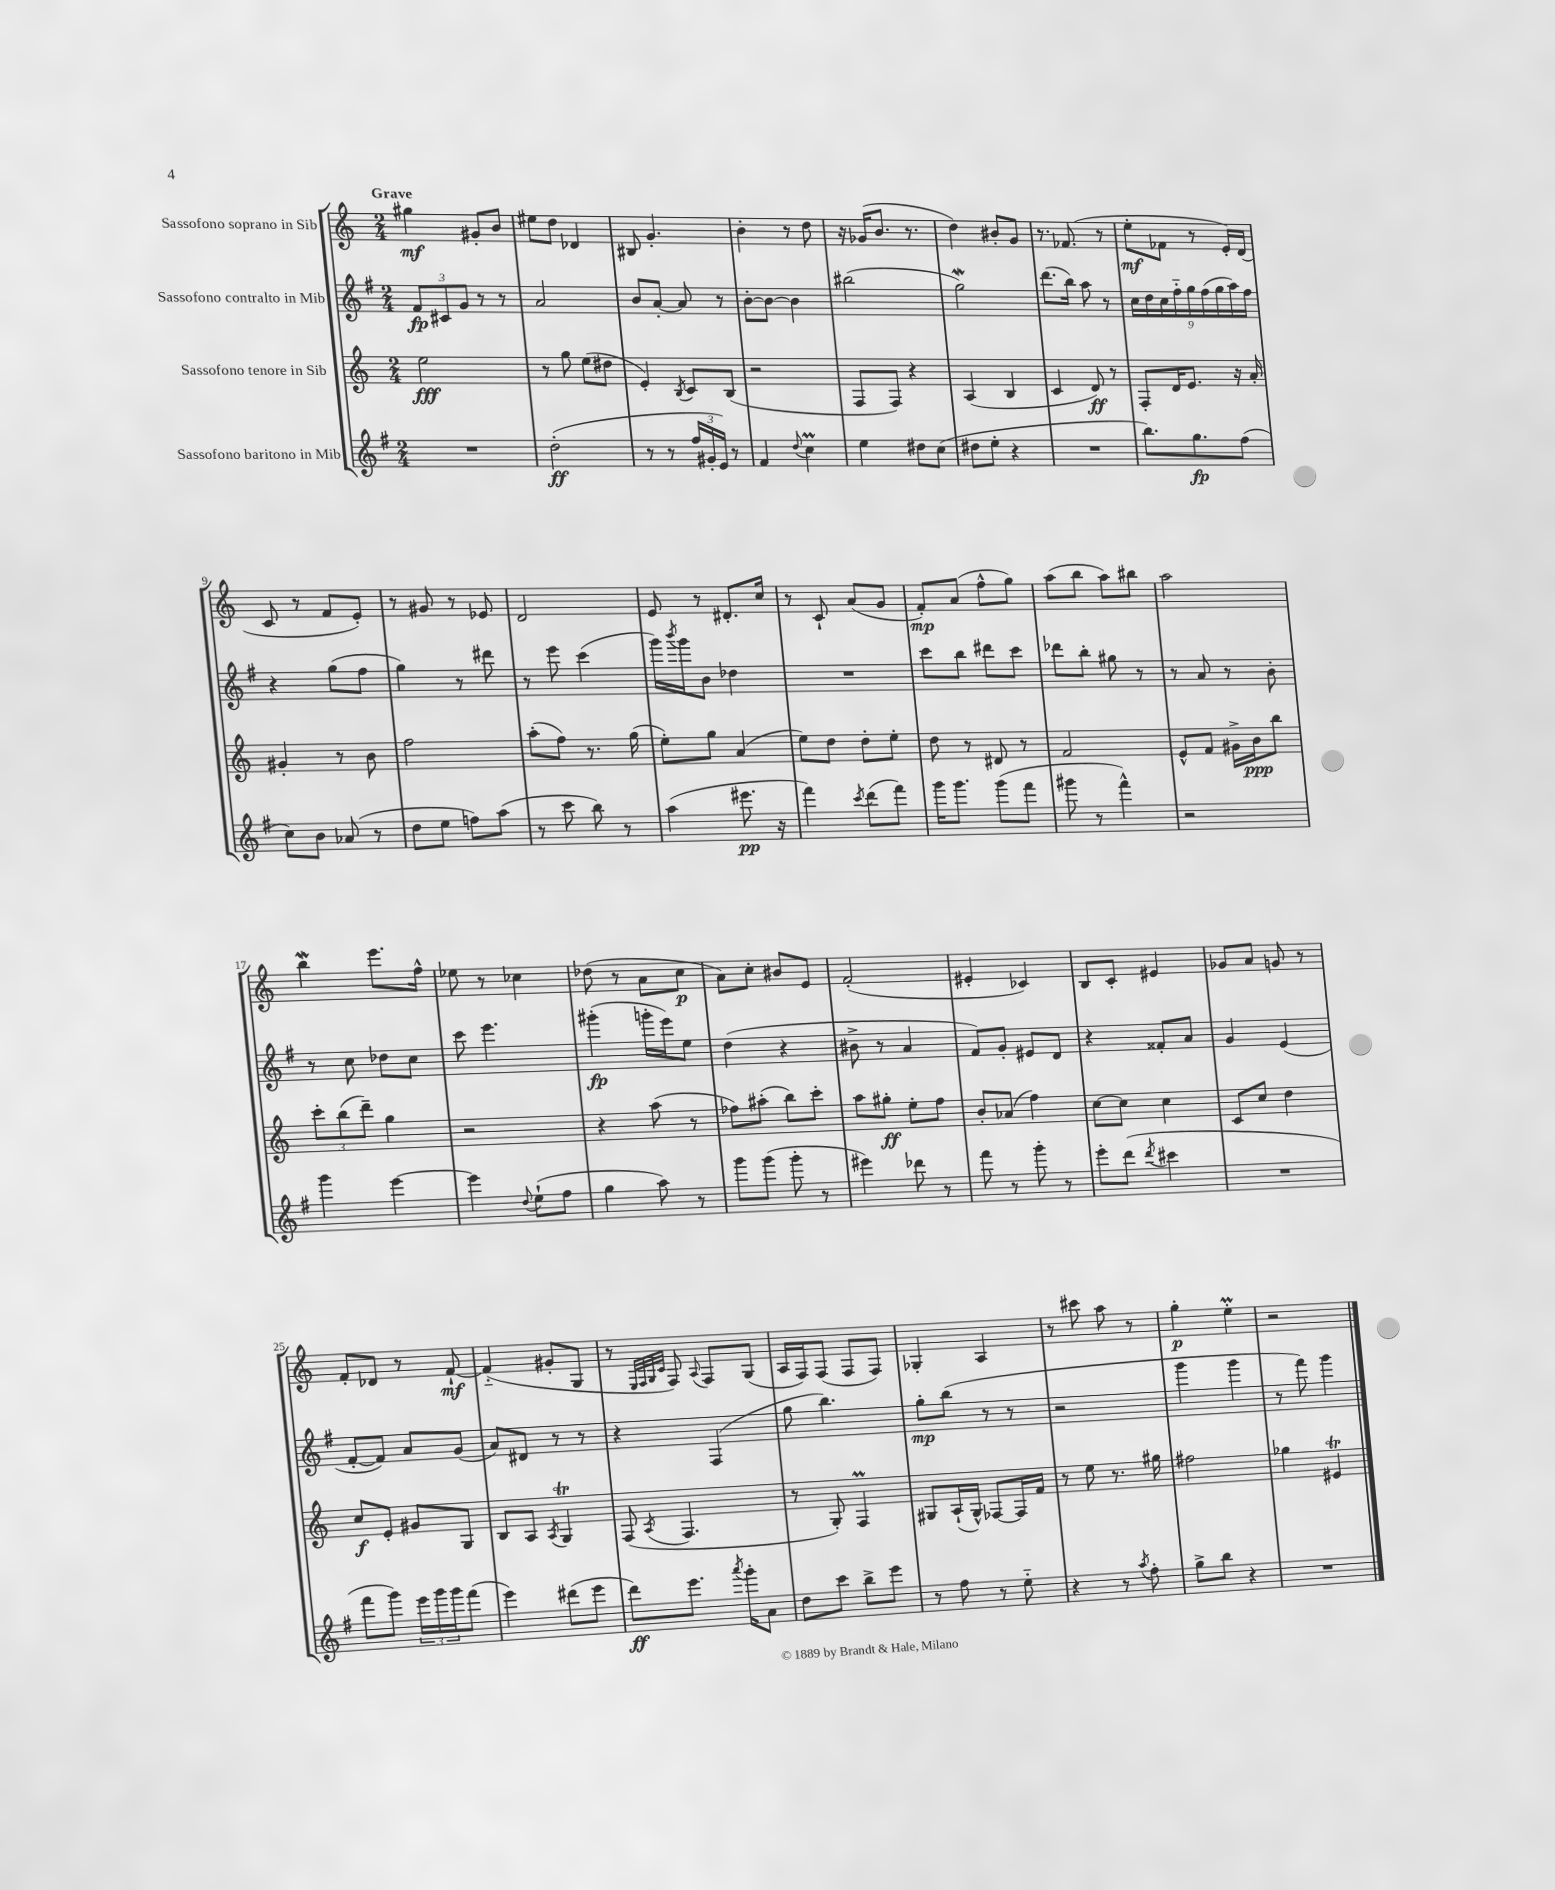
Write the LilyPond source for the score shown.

<<
\new StaffGroup <<
\new Staff = "s0" \with { instrumentName = "Sassofono soprano in Sib" } {
    \clef treble \key c \major \numericTimeSignature \time 2/4 \tempo "Grave"
    gis''4\mf gis'8-. b'8 |
    eis''8 d''8 des'4 |
    bis8 g'4.-. |
    b'4-. r8 d''8 |
    r16 ges'16( b'8. r8. |
    d''4) bis'8-. g'8 |
    r8. fes'8.( r8 |
    e''8-.\mf fes'8 r8 e'16-.) d'16( |
    c'8 r8 f'8 e'8-.) |
    r8 gis'8 r8 ees'8 |
    d'2 |
    e'8 r8 dis'8.-. c''16 |
    r8 c'8-! a'8( g'8 |
    f'8-.\mp) a'8( f''8-^ g''8) |
    a''8( b''8 a''8) bis''8 |
    a''2 |
    b''4\mordent e'''8. f''16-^ |
    ees''8 r8 ces''4 |
    des''8( r8 a'8 c''8\p |
    a'8) c''8-. bis'8 e'8 |
    f'2-.( |
    eis'4-. ces'4) |
    b8 c'8-. eis'4 |
    ges'8 a'8 g'8 r8 |
    f'8-. des'8 r8 f'8~-!\mf |
    f'4-_( gis'8-. g8 |
    r8 \grace { e32 f32 g32 c'32 } f8) \appoggiatura { a8 } f8 g8( |
    a16 f16) f8( f8 f8) |
    ges4-. a4 |
    r8 cis'''8 a''8 r8 |
    g''4-.\p e''4-.\prall |
    r2 \bar "|." |
}
\new Staff = "s1" \with { instrumentName = "Sassofono contralto in Mib" } {
    \clef treble \key g \major \numericTimeSignature \time 2/4
    \tuplet 3/2 { fis'8\fp cis'8 g'8 } r8 r8 |
    a'2 |
    b'8 a'8~-. a'8 r8 |
    b'8~-. b'8~ b'4 |
    bis''2( |
    g''2\mordent) |
    d'''8.( b''16) a''8 r8 |
    \tuplet 9/8 { c''16 d''16 c''16 fis''16-_ g''16 fis''16( g''16 a''16) fis''16 } |
    r4 g''8( fis''8 |
    g''4) r8 dis'''8 |
    r8 e'''8 c'''4( |
    g'''16) \acciaccatura { b'''8 } g'''16 b'8 des''4 |
    R2 |
    c'''8 b''8 dis'''8 c'''8 |
    des'''8 b''8-. gis''8 r8 |
    r8 a'8 r8 b'8-. |
    r8 c''8 des''8 c''8 |
    c'''8 e'''4. |
    gis'''4-.\fp( g'''16-. e'''16) e''8 |
    d''4( r4 |
    bis'8-> r8 a'4 |
    fis'8) g'8-. eis'8 d'8 |
    r4 fisis'8-. a'8 |
    g'4 e'4( |
    fis'8~-. fis'8) a'8 g'8( |
    a'8) dis'8 r8 r8 |
    r4 fis4( |
    g''8 b''4.) |
    g''8-.\mp b''8( r8 r8 |
    r2 |
    g'''4 g'''4 |
    r8 fis'''8) g'''4 \bar "|." |
}
\new Staff = "s2" \with { instrumentName = "Sassofono tenore in Sib" } {
    \clef treble \key c \major \numericTimeSignature \time 2/4
    e''2\fff |
    r8 g''8 e''8( dis''8 |
    e'4-.) \acciaccatura { b8 } c'8 b8( |
    r2 |
    f8 f8) r4 |
    a4( b4 |
    c'4 d'8\ff) r8 |
    f8-. d'16 e'8. r16 a'16-. |
    gis'4-. r8 b'8 |
    f''2 |
    a''8-.( f''8) r8. g''16( |
    e''8-.) g''8 a'4( |
    e''8) d''8 d''8-. e''8-. |
    d''8 r8 dis'8 r8 |
    f'2 |
    e'8-^ f'8 gis'16-> b'16\ppp b''8 |
    \tuplet 3/2 { c'''8-. b''8( d'''8--) } g''4 |
    r2 |
    r4 a''8( r8 |
    fes''8) ais''8-.( b''8) c'''8-. |
    a''8 gis''8-.\ff e''8-. f''8 |
    b'8-. aes'8( f''4) |
    c''8~ c''8 c''4 |
    c'8 c''8 d''4 |
    c''8\f e'8-. gis'8 g8 |
    b8 a8 \acciaccatura { a8 } g4\trill |
    f8( \acciaccatura { a8 } f4. |
    r8 g8-.) f4\prall |
    gis8 a16-!( gis16-^) fes8~ fes16 f'16 |
    r8 e''8 r8. gis''16 |
    fis''2 |
    ges''4 eis'4\trill \bar "|." |
}
\new Staff = "s3" \with { instrumentName = "Sassofono baritono in Mib" } {
    \clef treble \key g \major \numericTimeSignature \time 2/4
    R2 |
    d''2-.\ff( |
    r8 r8 \tuplet 3/2 { fis''16 gis'16-. e'16) } r8 |
    fis'4 \appoggiatura { d''8 } c''4\prall |
    e''4 dis''8 c''8( |
    dis''8 e''8-. r4 |
    R2 |
    b''8.) g''8.\fp fis''8( |
    c''8) b'8 aes'8( r8 |
    d''8 e''8 f''8) a''8( |
    r8 c'''8 b''8) r8 |
    a''4( eis'''8.\pp r16 |
    fis'''4) \acciaccatura { c'''8 } d'''8( fis'''8) |
    g'''16 g'''8. g'''8( fis'''8 |
    gis'''8 r8 fis'''4-^) |
    r2 |
    g'''4 e'''4~ |
    e'''4 \appoggiatura { d''8 } e''8-!( fis''8 |
    g''4 a''8) r8 |
    g'''8 g'''8( g'''8-. r8 |
    eis'''4) des'''8 r8 |
    fis'''8 r8 g'''8-. r8 |
    e'''8-. d'''8( \acciaccatura { d'''8 } cis'''4 |
    R2 |
    fis'''8 g'''8) \tuplet 3/2 { e'''16 g'''16 g'''16 } fis'''8( |
    e'''4) dis'''8( e'''8 |
    d'''8\ff) e'''8. \acciaccatura { a'''8 } g'''16-. a'8 |
    d''8 c'''8 b''8-> e'''8 |
    r8 fis''8 r8 e''8-_ |
    r4 r8 \acciaccatura { a''8 } fis''8-. |
    g''8-> b''8 r4 |
    R2 \bar "|." |
}
>>
>>
